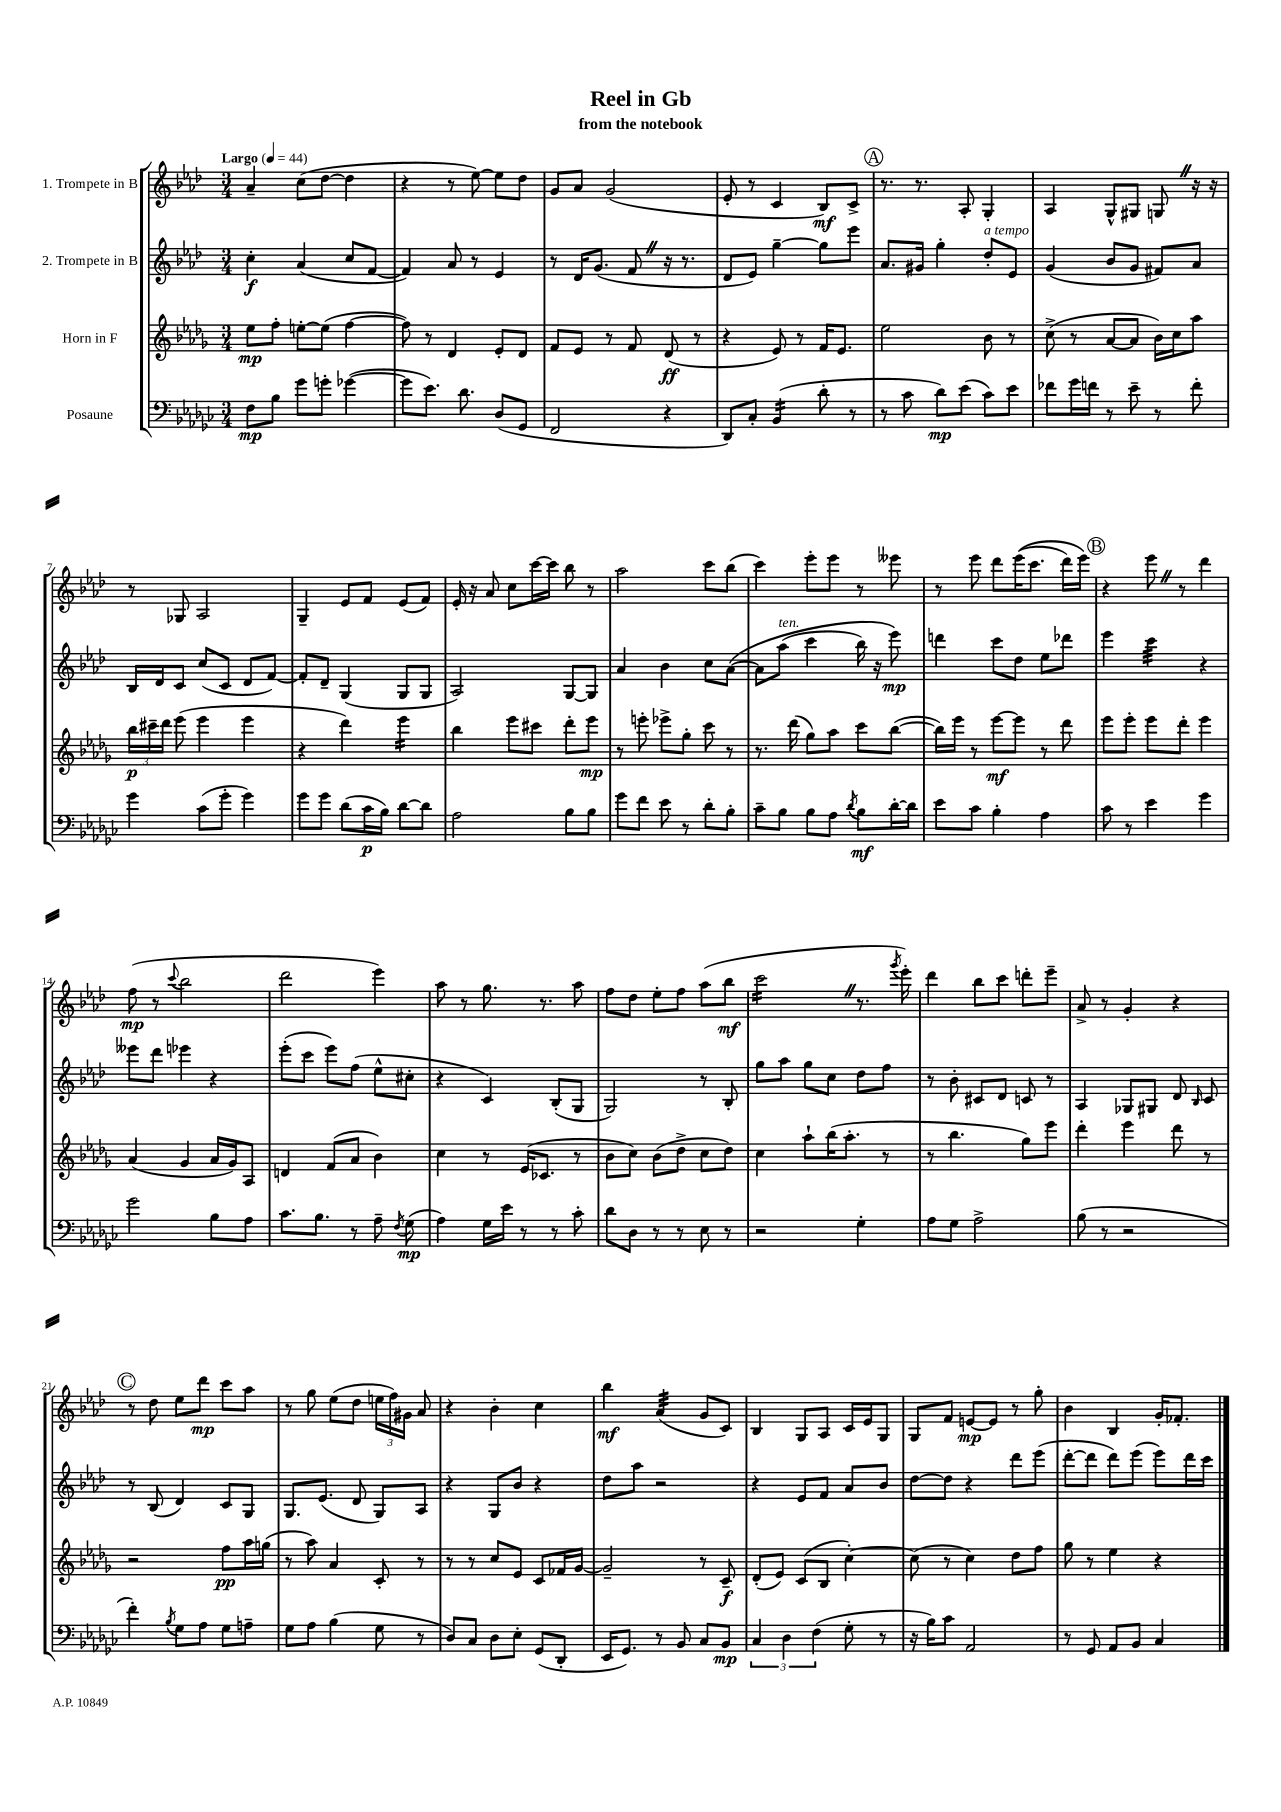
\header { title = "Reel in Gb" subtitle = "from the notebook" }
<<
\new StaffGroup <<
\new Staff = "s0" \with { instrumentName = "1. Trompete in B" } {
    \clef treble \key aes \major \numericTimeSignature \time 3/4 \tempo "Largo" 4 = 44
    \autoBeamOff aes'4-- c''8[( des''8]~ des''4 |
    r4 r8 ees''8~) ees''8[ des''8] |
    g'8[ aes'8] g'2( |
    ees'8-. r8 c'4 bes8[\mf) c'8]-> |
    \mark \markup { \circle "A" } r8. r8. aes8-. g4-. |
    aes4 g8[-^ gis8] g8 \once \override BreathingSign.text = \markup { \musicglyph "scripts.caesura.straight" } \breathe r16 r16 |
    r8 ges8 aes2 |
    g4-- ees'8[ f'8] ees'8[( f'8]) |
    ees'16-. r16 aes'8 c''8[ c'''16~ c'''16] bes''8 r8 |
    aes''2 c'''8[ bes''8]( |
    c'''4) ees'''8[-. ees'''8] r8 eeses'''8 |
    r8 ees'''8 des'''8[ ees'''16(\( c'''8.] des'''16[) ees'''16]\) |
    \mark \markup { \circle "B" } r4 ees'''8 \once \override BreathingSign.text = \markup { \musicglyph "scripts.caesura.straight" } \breathe r8 des'''4 |
    f''8\mp( r8 \appoggiatura { c'''8 } bes''2 |
    des'''2 ees'''4) |
    aes''8 r8 g''8. r8. aes''8 |
    f''8[ des''8] ees''8[-. f''8] aes''8[( bes''8]\mf |
    c'''2:16 \once \override BreathingSign.text = \markup { \musicglyph "scripts.caesura.straight" } \breathe r8. \acciaccatura { g'''8 } ees'''16-.) |
    des'''4 bes''8[ c'''8] d'''8[-. ees'''8]-- |
    aes'8-> r8 g'4-. r4 |
    \mark \markup { \circle "C" } r8 des''8 ees''8[ des'''8]\mp c'''8[ aes''8] |
    r8 g''8 ees''8[( des''8] \tuplet 3/2 { e''16[ f''16) gis'16] } aes'8 |
    r4 bes'4-. c''4 |
    bes''4\mf aes'4:32( g'8[ c'8]) |
    bes4 g8[ aes8] c'16[ ees'16 g8] |
    g8[ f'8] e'8[~\mp e'8] r8 g''8-. |
    bes'4 bes4 g'16[-. fes'8.]-. \bar "|." |
}
\new Staff = "s1" \with { instrumentName = "2. Trompete in B" } {
    \clef treble \key aes \major \numericTimeSignature \time 3/4
    \autoBeamOff c''4-.\f aes'4( c''8[ f'8]~ |
    f'4) aes'8 r8 ees'4 |
    r8 des'16[ g'8.]( f'8 \once \override BreathingSign.text = \markup { \musicglyph "scripts.caesura.straight" } \breathe r16 r8. |
    des'8[ ees'8]) g''4~-- g''8[ ees'''8] |
    \mark \markup { \circle "A" } aes'8.[ gis'16] g''4-. des''8[-.^\markup { \italic "a tempo" } ees'8] |
    g'4( bes'8[ g'8] fis'8[) aes'8] |
    bes16[ des'16 c'8] c''8[( c'8] des'8[ f'8]~) |
    f'8[-. des'8]-- g4( g8[ g8] |
    aes2) g8[~ g8] |
    aes'4 bes'4 c''8[ aes'8]~\( |
    aes'8[ aes''8]^\markup { \italic "ten." }( c'''4 bes''16) r16 ees'''8\mp\) |
    d'''4 c'''8[ des''8] ees''8[ des'''8] |
    \mark \markup { \circle "B" } ees'''4 c'''4:32 r4 |
    eeses'''8[ des'''8] ees'''4 r4 |
    ees'''8[-.( c'''8] ees'''8[) f''8]( ees''8[-^ cis''8]-. |
    r4 c'4) bes8[-.( g8] |
    g2) r8 bes8-. |
    g''8[ aes''8] g''8[ c''8] des''8[ f''8] |
    r8 bes'8-. cis'8[ des'8] c'8 r8 |
    aes4 ges8[ gis8] des'8 \grace { bes16 } c'8 |
    \mark \markup { \circle "C" } r8 bes8( des'4) c'8[ g8] |
    g8.[ ees'8.]( des'8 g8[) aes8] |
    r4 g8[ bes'8] r4 |
    des''8[ aes''8] r2 |
    r4 ees'8[ f'8] aes'8[ bes'8] |
    des''8[~ des''8] r4 des'''8[ ees'''8]( |
    des'''8[~-. des'''8] des'''8[) ees'''8]( ees'''8[) des'''16 c'''16] \bar "|." |
}
\new Staff = "s2" \with { instrumentName = "Horn in F" } {
    \clef treble \key des \major \numericTimeSignature \time 3/4
    \autoBeamOff ees''8[\mp f''8]-. e''8[~-. e''8]( f''4~ |
    f''8) r8 des'4 ees'8[-. des'8] |
    f'8[ ees'8] r8 f'8 des'8\ff( r8 |
    r4 ees'8) r8 f'16[ ees'8.] |
    \mark \markup { \circle "A" } ees''2 bes'8 r8 |
    c''8->( r8 aes'8[~ aes'8] bes'16[) c''16 aes''8] |
    \tuplet 3/2 { bes''16[\p cis'''16-- des'''16] } ees'''8( ees'''4 ees'''4 |
    r4 des'''4) ees'''4:16 |
    bes''4 ees'''8[ cis'''8] des'''8[-. ees'''8]\mp |
    r8 e'''8-. ees'''8[-> ges''8]-. c'''8 r8 |
    r8. des'''16( ges''8[) aes''8] c'''8[ bes''8]~( |
    bes''16[) ees'''16] r8 ees'''8[~\mf ees'''8] r8 des'''8 |
    \mark \markup { \circle "B" } ees'''8[ ees'''8]-. ees'''8[ des'''8]-. ees'''4 |
    aes'4( ges'4 aes'16[ ges'16) aes8] |
    d'4 f'8[( aes'8] bes'4) |
    c''4 r8 ees'16[( ces'8.] r8 |
    bes'8[ c''8]) bes'8[( des''8]-> c''8[ des''8]) |
    c''4 aes''8[-! bes''16( aes''8.]-. r8 |
    r8 bes''4. ges''8[) ees'''8] |
    des'''4-. ees'''4 des'''8 r8 |
    \mark \markup { \circle "C" } r2 f''8[\pp aes''16 g''16]( |
    r8 aes''8) aes'4 c'8-. r8 |
    r8 r8 c''8[ ees'8] c'8[ fes'16 ges'16]~ |
    ges'2-- r8 c'8--\f |
    des'8[-.( ees'8]) c'8[( bes8] c''4~-.) |
    c''8( r8 c''4) des''8[ f''8] |
    ges''8 r8 ees''4 r4 \bar "|." |
}
\new Staff = "s3" \with { instrumentName = "Posaune" } {
    \clef bass \key ges \major \numericTimeSignature \time 3/4
    \autoBeamOff f8[\mp bes8] ges'8[ g'8]-. ges'4~( |
    ges'8[ ees'8.]) des'8. des8[( ges,8] |
    f,2 r4 |
    des,8[) ces8]-. bes,4:16( des'8-. r8 |
    \mark \markup { \circle "A" } r8 ces'8 des'8[\mp) ees'8]( ces'8[) ees'8] |
    fes'8[ ges'16 f'16] r8 ees'8-- r8 f'8-. |
    ges'4 ces'8[( ges'8]-. ges'4) |
    ges'8[ ges'8] des'8[( ces'16\p bes16]) des'8[~ des'8] |
    aes2 bes8[ bes8] |
    ges'8[ f'8] ees'8 r8 des'8[-. bes8]-. |
    ces'8[-- bes8] bes8[ aes8] \acciaccatura { des'8 } bes8[\mf des'16~-. des'16] |
    ees'8[ ces'8] bes4-. aes4 |
    \mark \markup { \circle "B" } ces'8 r8 ees'4 ges'4 |
    ges'2 bes8[ aes8] |
    ces'8.[ bes8.] r8 aes8-- \acciaccatura { f8 } ges8\mp( |
    aes4) ges16[ ees'16] r8 r8 ces'8-. |
    des'8[ des8] r8 r8 ees8 r8 |
    r2 ges4-. |
    aes8[ ges8] aes2-> |
    bes8( r8 r2 |
    \mark \markup { \circle "C" } f'4-.) \acciaccatura { bes8 } ges8[ aes8] ges8[ a8]-- |
    ges8[ aes8] bes4( ges8 r8 |
    des8[) ces8] des8[ ees8]-. ges,8[( des,8]-. |
    ees,16[ ges,8.]) r8 bes,8 ces8[ bes,8]\mp |
    \tuplet 3/2 { ces4 des4 f4( } ges8-. r8 |
    r16 bes16[) ces'8] aes,2 |
    r8 ges,8 aes,8[ bes,8] ces4 \bar "|." |
}
>>
>>
